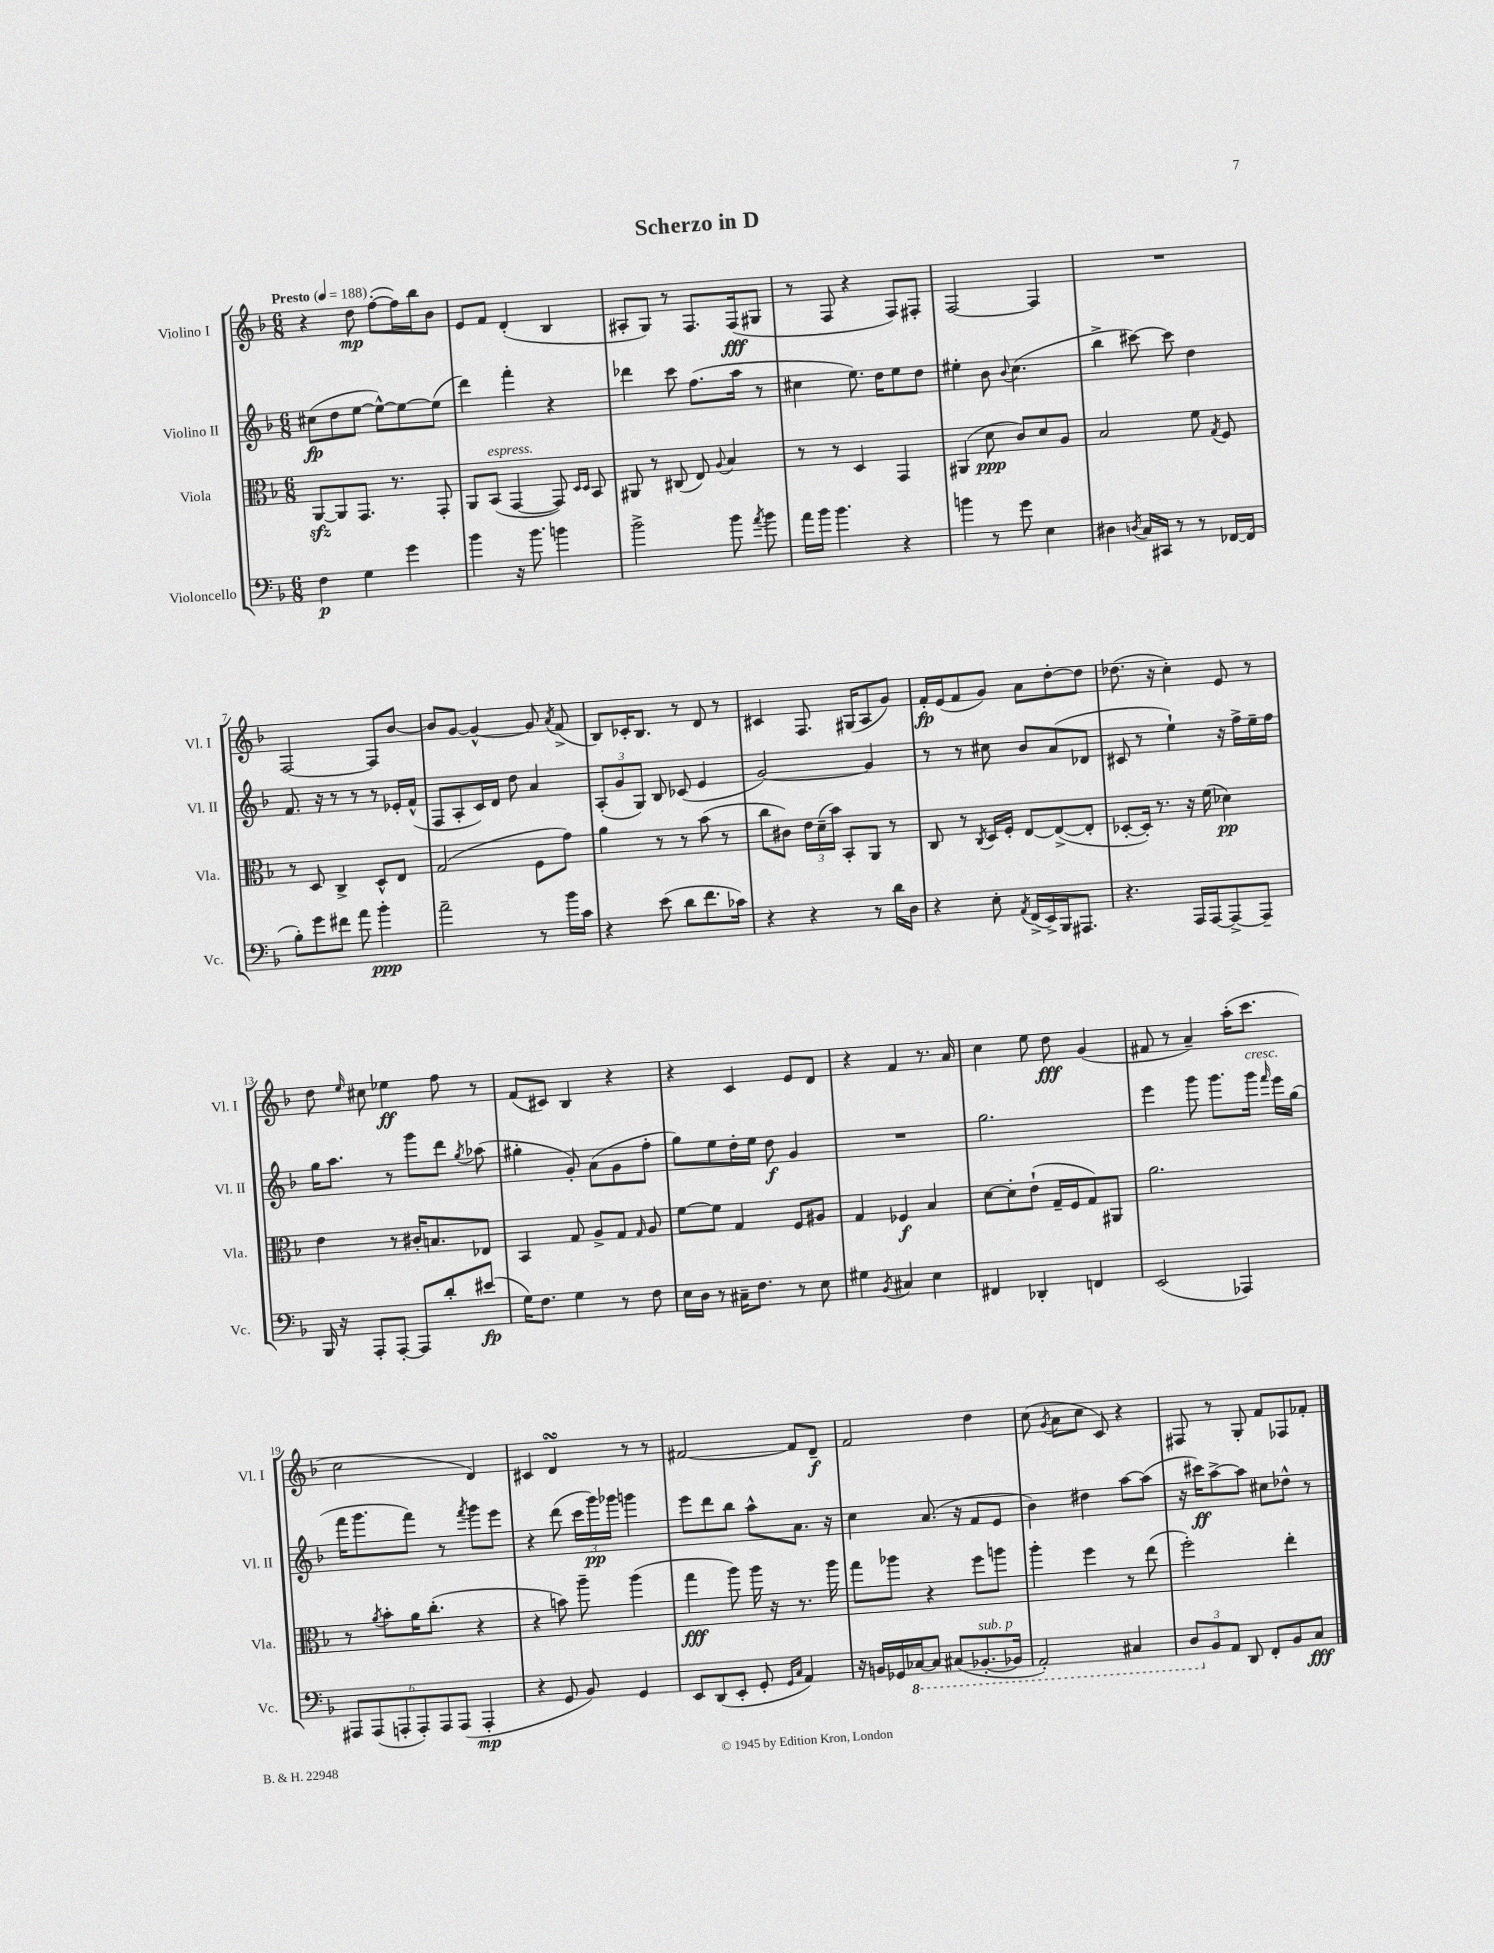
\header { title = "Scherzo in D" }
<<
\new StaffGroup <<
\new Staff = "s0" \with { instrumentName = "Violino I" shortInstrumentName = "Vl. I" } {
    \clef treble \key f \major \numericTimeSignature \time 6/8 \tempo "Presto" 4 = 188
    \autoBeamOff r4 d''8\mp f''8[~-.( f''16) bes''16 bes'8] |
    e'8[ f'8] d'4-.( bes4 |
    ais8[-. g8]) r8 f8.[ f16\fff( gis8] |
    r8 f8 r4 f8[) fis8]-. |
    f2~ f4 |
    R2. |
    f2~ f8[ bes'8]~ |
    bes'8[ g'8]~ g'4~-^ g'8 \acciaccatura { a'8 } f'8->( |
    bes8[) ces'16-. bes8.] r8 d'8 r8 |
    cis'4 f8. gis16[( a8 g'8]) |
    f'16[-.\fp e'16( f'8 g'8]) a'8[ d''8~-. d''8] |
    des''8.( r16 c''4-.) e'8 r8 |
    d''8 \grace { e''16 } cis''8 ees''4\ff f''8 r8 |
    f'8[( cis'8]) bes4 r4 |
    r4 c'4 e'8[ d'8] |
    r4 f'4 r8. a'16 |
    c''4 e''8 d''8\fff g'4( |
    fis'8 r8 a'4--) a''16[-.( c'''8.] |
    c''2 d'4) |
    cis'4 d'4\turn r8 r8 |
    fis'2~ fis'8[ d'8]--\f |
    f'2 d''4 |
    c''8( \acciaccatura { g'8 } a'8[ c''8] c'8) r4 |
    fis8 r8 g8-. f'8[ fes8 fes'8]-. \bar "|." |
}
\new Staff = "s1" \with { instrumentName = "Violino II" shortInstrumentName = "Vl. II" } {
    \clef treble \key f \major \numericTimeSignature \time 6/8
    \autoBeamOff cis''8[\fp( d''8 e''8]~ e''8[~-^) e''8~ e''8]( |
    d'''4) f'''4-. r4 |
    des'''4 c'''8 f''8.[( a''16] r8 |
    cis''4 e''8.) d''16[ e''8 d''8] |
    eis''4-. bes'8 \appoggiatura { bes'8 } c''4.( |
    bes''4-> cis'''8~) cis'''8 d''4 |
    f'8. r16 r8 r8 r8 ees'16[-. f'16]-^( |
    f8[ a8-. c'16) d'16] d''8 a'4 |
    \tuplet 3/2 { a8[-.( g'8 g8]) } bes8 ces'8( e'4 |
    g'2~) g'4 |
    r8 r8 cis''8 bes'8[ a'8( des'8] |
    cis'8 r8 e''4-!) r16 f''16[-> e''16-- f''16] |
    g''16[ a''8.] r8 g'''8[ d'''8] \acciaccatura { g''8 } aes''8( |
    gis''4-. g'8-.) a'8[( g'8 f''8]-. |
    g''8[) e''8 d''16-. e''16] d''8\f g'4 |
    R2. |
    g''2. |
    e'''4 g'''8 g'''8.[ g'''16]^\markup { \italic "cresc." } \grace { f'''16 } e'''16[ g''16]( |
    f'''16[ g'''8. f'''8]) r8 \acciaccatura { f'''8 } g'''8[ e'''8] |
    r4 d'''8( \tuplet 3/2 { c'''16[ g'''16\pp) ges'''16] } g'''4 |
    e'''8[ d'''8 bes''8] a''8[-^ a'8.] r16 |
    c''4 a'8.( r16 f'8[ e'8] |
    bes'4) dis''4 a''8[~ a''8]( |
    r16 cis'''16[\ff) a''8~-> a''8] cis''8[ des''8]-^ r8 \bar "|." |
}
\new Staff = "s2" \with { instrumentName = "Viola" shortInstrumentName = "Vla." } {
    \clef alto \key f \major \numericTimeSignature \time 6/8
    \autoBeamOff a,8[~\sfz a,8 g,8.] r8. g,8-. |
    a,8[ bes,8]^\markup { \italic "espress." }( g,4~ g,8) \grace { d16[ d16] } bes,8 |
    ais,8 r8 cis8( e8) \appoggiatura { a8 } bes4 |
    r8 r8 d4 g,4 |
    ais,4( d'8\ppp c'8[) d'8 a8] |
    bes2 f'8 \acciaccatura { g8 } f8 |
    r8 d8 c4-> d8[-^ e8] |
    g2( f8[ g'8]) |
    a'4 r8 r8 bes'8( r8 |
    c''8[ cis'8]) \tuplet 3/2 { e'16[ d'16--( bes'16]) } bes,8[-. a,8] r8 |
    c8 r8 \acciaccatura { c8 } d16[ f16]-. e8[~ e8~->( e8]-. |
    des8[~-. des16]-.) r8. r16 f'16( des'4\pp) |
    e'4 r8 cis'16[-. b8. ees8] |
    bes,4 g8 a8[-> g8] \grace { g16 } a8 |
    f'8[~ f'8] g4 f8[ ais8] |
    g4 fes4\f bes4 |
    d'8[~ d'8-. e'8]-!( g16[-- f16 g8) ais,8] |
    a'2. |
    r8 \acciaccatura { a'8 } bes'8[-. a'16 c''8.]-.( r4 |
    r4 b'8) a''8-- a''4( |
    g''4\fff a''8) a''16 r16 r8. a''16 |
    g''8[ aes''8] r4 f''8[ a''8] |
    a''4-. f''4 r8 e''8( |
    f''2-.) e''4-. \bar "|." |
}
\new Staff = "s3" \with { instrumentName = "Violoncello" shortInstrumentName = "Vc." } {
    \clef bass \key f \major \numericTimeSignature \time 6/8
    \autoBeamOff f4\p g4 g'4 |
    bes'4 r16 bes'8. b'4 |
    bes'2-> bes'8 \acciaccatura { a'8 } bes'8 |
    a'16[ bes'16] bes'4. r4 |
    b'4 r8 g'8 e4 |
    dis4 \acciaccatura { d8 } c16[ cis,16] r8 r8 fes,16[~ fes,16]( |
    bes8[-.) g'8 fis'8] a'8 bes'4-.\ppp |
    a'2-- r8 bes'16[ c'16] |
    r4 e'8( d'8[ f'8. ces'16]) |
    r4 r4 r8 d'16[ d16] |
    r4 e8-. \acciaccatura { a,8 } f,16[->( e,16->) bes,,16 ais,,8.] |
    r4. a,,16[ a,,16~ a,,8~-> a,,8]-- |
    bes,,16 r16 a,,8[-. a,,8]~-. a,,8[ d'8-. eis'8]\fp( |
    g16[) f8.] g4 r8 f8 |
    e16[ d16] r8 cis16[-- f8.] r8 e8 |
    gis4 \acciaccatura { bes,8 } cis4 e4 |
    fis,4 des,4-. f,4 |
    e,2( aes,,4) |
    \tuplet 6/4 { ais,,8[ ais,,8( a,,8-. a,,8-.) a,,8 a,,8]( } a,,4-.\mp |
    r4 g,8 bes,8) g,4 |
    e,8[ d,8( e,8]-. g,8-. \grace { g,16[ c16] } a,4) |
    r16 b,16[ ges,16 \ottava #-1 ces,16~ ces,8] cis,8[( bes,,!8.~-.^\markup { \italic "sub. p" } bes,,!16] |
    a,,2-.) cis,4 |
    \tuplet 3/2 { d,8[ \ottava #0 bes,8 a,8] } d,8 f,8[-. bes,8 c8]\fff \bar "|." |
}
>>
>>
